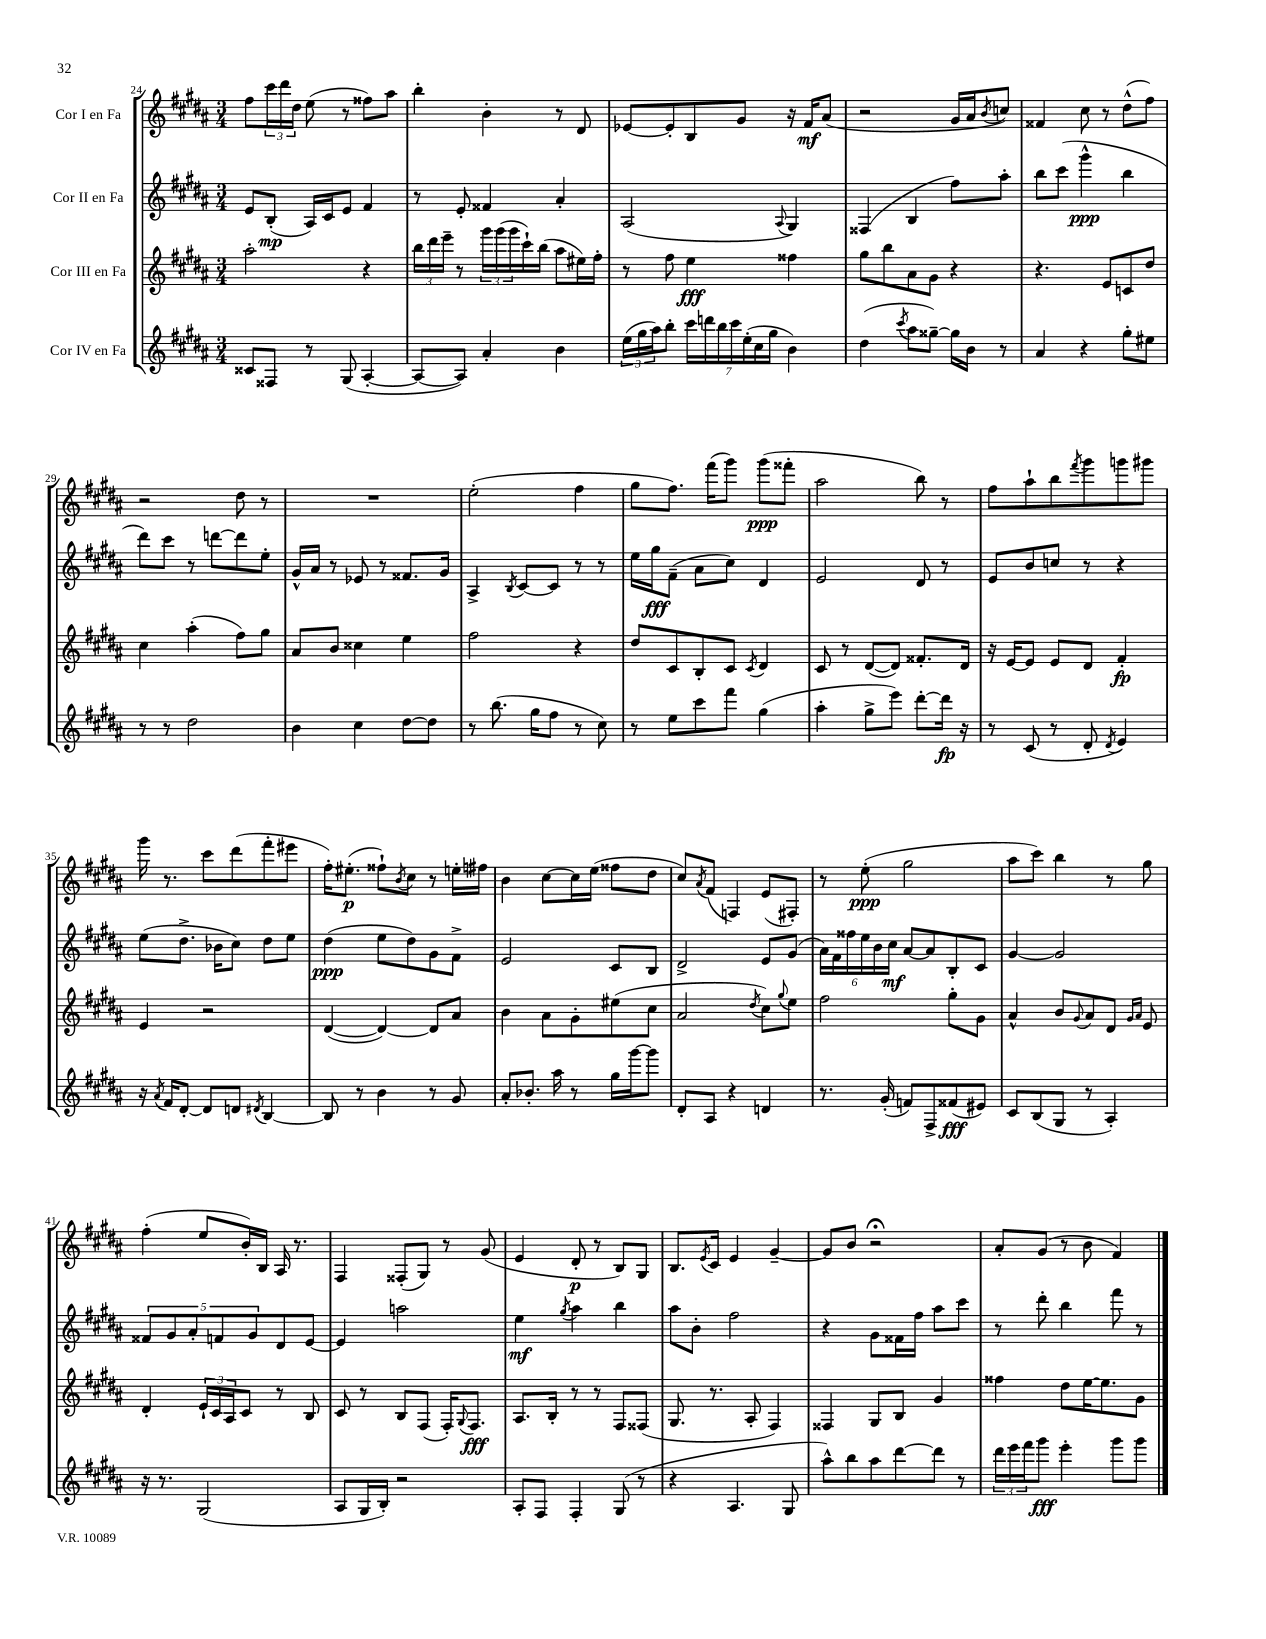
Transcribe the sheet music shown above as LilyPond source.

<<
\new StaffGroup <<
\new Staff = "s0" \with { instrumentName = "Cor I en Fa" } {
    \clef treble \key b \major \numericTimeSignature \time 3/4
    fis''8 \tuplet 3/2 { cis'''16 dis'''16 dis''16 } e''8( r8 fisis''8) ais''8 |
    b''4-. b'4-. r8 dis'8 |
    ees'8~ ees'8-. b8 gis'8 r16 fis'16\mf ais'8( |
    r2 gis'16 ais'16 \acciaccatura { b'8 } c''8) |
    fisis'4 cis''8 r8 dis''8-^( fis''8) |
    r2 dis''8 r8 |
    R2. |
    e''2-.( fis''4 |
    gis''8 fis''8.) fis'''16( gis'''8) gis'''8\ppp( fisis'''8-. |
    ais''2 b''8) r8 |
    fis''8 ais''8-! b''8 \acciaccatura { fis'''8 } gis'''8 g'''8 gis'''8 |
    gis'''16 r8. cis'''8 dis'''8( fis'''8-. eis'''8 |
    fis''16-.) eis''8.-.\p( fisis''8-!) \acciaccatura { b'8 } cis''8 r8 e''16-. fis''16 |
    b'4 cis''8~ cis''16 e''16( fisis''8 dis''8 |
    cis''8) \acciaccatura { ais'8 } fis'8( f4) e'8( fis8-.) |
    r8 e''8-.\ppp( gis''2 |
    ais''8 cis'''8) b''4 r8 gis''8 |
    fis''4-.( e''8 b'16-.) b16 ais16 r8. |
    fis4 fisis8-.( gis8) r8 gis'8( |
    e'4 dis'8-.\p r8 b8) gis8 |
    b8. \acciaccatura { e'8 } cis'16 e'4 gis'4~-- |
    gis'8 b'8 r2\fermata |
    ais'8-. gis'8( r8 b'8 fis'4) \bar "|." |
}
\new Staff = "s1" \with { instrumentName = "Cor II en Fa" } {
    \clef treble \key b \major \numericTimeSignature \time 3/4
    e'8 b8-.\mp( ais16) cis'16 e'8 fis'4 |
    r8 e'8-. fisis'4 ais'4-. |
    ais2( \appoggiatura { ais8 } gis4) |
    fisis4( b4 fis''8) ais''8-. |
    b''8 cis'''8( gis'''4-^\ppp b''4 |
    dis'''8) cis'''8 r8 d'''8~ d'''8 e''8-. |
    gis'16-^ ais'16 r8 ees'8 r8 fisis'8. gis'16 |
    ais4-> \acciaccatura { b8 } cis'8~ cis'8 r8 r8 |
    e''16 gis''16\fff fis'8--( ais'8 cis''8) dis'4 |
    e'2 dis'8 r8 |
    e'8 b'8 c''8 r8 r4 |
    e''8( dis''8.-> bes'16 cis''8) dis''8 e''8 |
    dis''4\ppp( e''8 dis''8) gis'8 fis'8-> |
    e'2 cis'8 b8 |
    dis'2-> e'8 gis'8( |
    \tuplet 6/4 { ais'16) fis'16 fisis''16 e''16 b'16 cis''16\mf } ais'8~ ais'8 b8-. cis'8 |
    gis'4~ gis'2 |
    \tuplet 5/4 { fisis'8 gis'8 ais'8-. f'8 gis'8 } dis'8 e'8~ |
    e'4 a''2 |
    e''4\mf \acciaccatura { gis''8 } ais''4 b''4 |
    ais''8 b'8-. fis''2 |
    r4 gis'8 fisis'16 fis''16 ais''8 cis'''8 |
    r8 dis'''8-. b''4 fis'''8 r8 \bar "|." |
}
\new Staff = "s2" \with { instrumentName = "Cor III en Fa" } {
    \clef treble \key b \major \numericTimeSignature \time 3/4
    ais''2-. r4 |
    \tuplet 3/2 { b''16 dis'''16 e'''16-- } r8 \tuplet 3/2 { gis'''16 gis'''16( gis'''16 } cis'''16-!) b''16( ais''8 eis''16) fis''16-. |
    r8 fis''8 e''4\fff fisis''4 |
    gis''8 b''8 ais'8 gis'8 r4 |
    r4. e'8 c'8 dis''8 |
    cis''4 ais''4-.( fis''8) gis''8 |
    ais'8 b'8 cisis''4 e''4 |
    fis''2 r4 |
    dis''8 cis'8 b8-. cis'8 \acciaccatura { cis'8 } dis'4 |
    cis'8 r8 dis'8~( dis'8) fisis'8.-. dis'16 |
    r16 e'16~ e'8 e'8 dis'8 fis'4-.\fp |
    e'4 r2 |
    dis'4~( dis'4~) dis'8 ais'8 |
    b'4 ais'8 gis'8-. eis''8( cis''8 |
    ais'2 \acciaccatura { dis''8 } cis''8) \appoggiatura { gis''8 } e''8 |
    fis''2 gis''8-. gis'8 |
    ais'4-^ b'8 \appoggiatura { gis'8 } ais'8 dis'8 \grace { gis'16 ais'16 } e'8 |
    dis'4-. \tuplet 3/2 { e'16-! cis'16 ais16 } cis'8 r8 b8 |
    cis'8 r8 b8 fis8( fis16-.) \appoggiatura { gis8 } fis8.\fff |
    ais8. b16-. r8 r8 fis8 fisis8( |
    gis8. r8. ais8-. fis4) |
    fisis4 gis8 b8 gis'4 |
    fisis''4 dis''8 e''16~ e''8. gis'8 \bar "|." |
}
\new Staff = "s3" \with { instrumentName = "Cor IV en Fa" } {
    \clef treble \key b \major \numericTimeSignature \time 3/4
    cisis'8 fisis8 r8 gis8( ais4~-. |
    ais8~ ais8) ais'4-. b'4 |
    \tuplet 3/2 { e''16( gis''16 ais''16) } b''8-. \tuplet 7/4 { cis'''16 d'''16 b''16 cis'''16 e''16-.( cis''16 gis''16 } b'4) |
    dis''4( \acciaccatura { cis'''8 } ais''8 gisis''8~--) gisis''16 b'16 r8 |
    ais'4 r4 gis''8-. eis''8 |
    r8 r8 dis''2 |
    b'4 cis''4 dis''8~ dis''8 |
    r8 b''8.( gis''16 fis''8 r8 cis''8) |
    r8 e''8 cis'''8 fis'''8 gis''4( |
    ais''4-. gis''8-> e'''8) dis'''8~-. dis'''16\fp r16 |
    r8 cis'8( r8 dis'8-. \acciaccatura { dis'8 } e'4) |
    r16 \acciaccatura { ais'8 } fis'16 dis'8~-. dis'8 d'8 \acciaccatura { dis'8 } b4~ |
    b8 r8 b'4 r8 gis'8 |
    ais'8-. bes'8.-. ais''16 r8 gis''16 gis'''16~ gis'''8 |
    dis'8-. ais8 r4 d'4 |
    r8. gis'16-.( f'8) fis8-> fisis'8\fff( eis'8) |
    cis'8 b8( gis8 r8 ais4-.) |
    r16 r8. gis2( |
    ais8 gis16 b16-.) r2 |
    ais8-. fis8 fis4-. gis8( r8 |
    r4 ais4. gis8 |
    ais''8-^) b''8 ais''8 dis'''8~ dis'''8 r8 |
    \tuplet 3/2 { dis'''16 e'''16 fis'''16 } gis'''8\fff e'''4-. gis'''8 gis'''8 \bar "|." |
}
>>
>>
\layout { \context { \Score currentBarNumber = #24 } }
